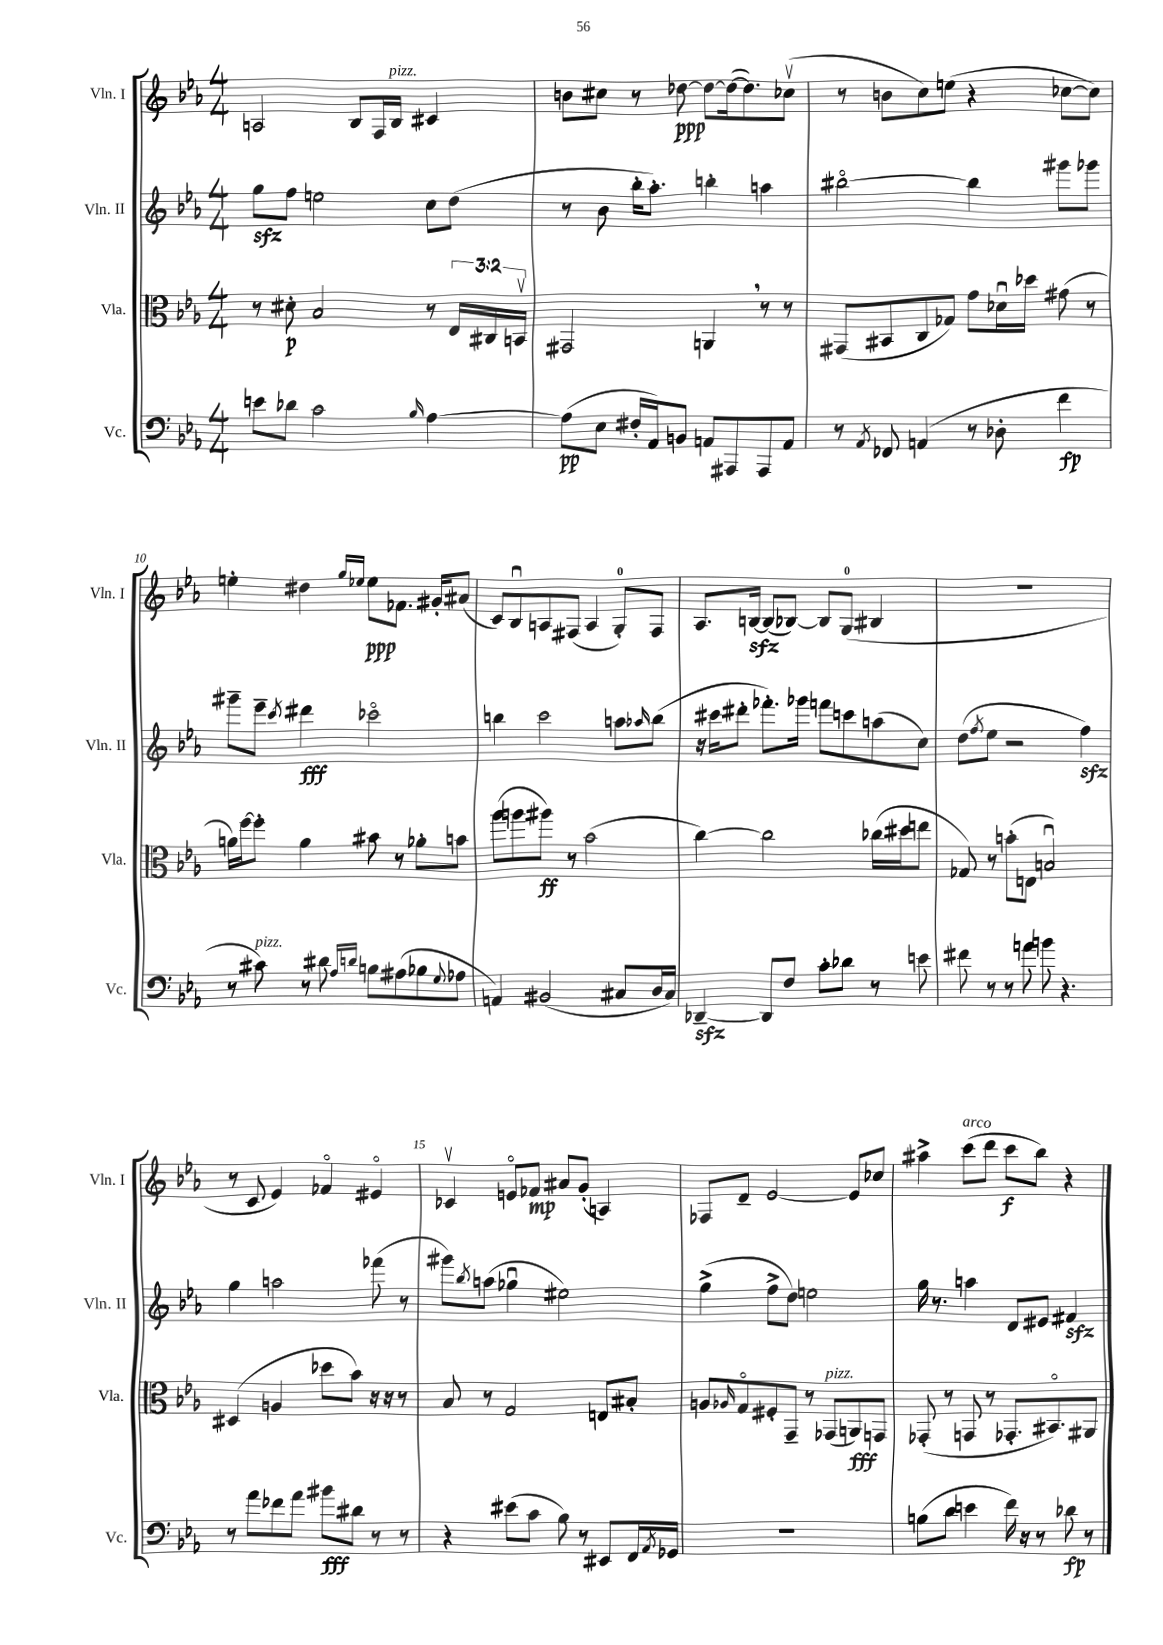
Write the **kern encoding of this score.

**kern	**dynam	**kern	**dynam	**kern	**dynam	**kern	**dynam
*part4	*part4	*part3	*part3	*part2	*part2	*part1	*part1
*staff4	*staff4	*staff3	*staff3	*staff2	*staff2	*staff1	*staff1
*I"Vc.	*	*I"Vla.	*	*I"Vln. II	*	*I"Vln. I	*
*I'Vc.	*	*I'Vla.	*	*I'Vln. II	*	*I'Vln. I	*
*clefF4	*	*clefC3	*	*clefG2	*	*clefG2	*
*k[b-e-a-]	*	*k[b-e-a-]	*	*k[b-e-a-]	*	*k[b-e-a-]	*
*M4/4	*	*M4/4	*	*M4/4	*	*M4/4	*
=7	=7	=7	=7	=7	=7	=7	=7
8en\L	.	8r	.	8ggzz\L	.	2An/	.
8d-X\J	.	8d#X'\	p	8ff\J	.	.	.
2c\	.	2B-/	.	2een\	.	.	.
.	.	.	.	.	.	8B-/L	.
.	.	.	.	.	.	16F/L	.
!	!	!	!	!	!	!LO:TX:a:i:t=pizz.	!
.	.	.	.	.	.	16B-/JJ	.
16qqB-/	.	.	.	.	.	.	.
[4A-\	.	8r	.	8cc\L	.	4c#X/	.
.	.	24E-/LL	.	(8dd\J	.	.	.
.	.	24C#X/	.	.	.	.	.
.	.	24BBnv/JJ	.	.	.	.	.
=8	=8	=8	=8	=8	=8	=8	=8
(8A-\L]	pp	2GG#X/	.	8r	.	8bn\L	.
8E-\J	.	.	.	8b-\	.	8cc#X\J	.
16F#X'/LL	.	.	.	16bb-'\KL	.	8r	.
16AA-/J)	.	.	.	8.aa-'\J)	.	.	.
8BBn/J	.	.	.	.	.	[8dd-X\	ppp
8AAn/L	.	4AAn,/	.	4bbn'\	.	8dd-\L_	.
8AAA#X/	.	.	.	.	.	(16dd-\k_	.
.	.	.	.	.	.	8.dd-\])	.
8AAA#/	.	8r	.	4aan\	.	.	.
8AA/J	.	8r	.	.	.	(8cc-Xv\J	.
=9	=9	=9	=9	=9	=9	=9	=9
8r	.	(8GG#X/L	.	[2bb#X\	.	8r	.
8qAA-/	.	.	.	.	.	.	.
8FF-X/	.	8BB#X/	.	.	.	8bn\L	.
(4AAn/	.	8C/	.	.	.	8cc\)	.
.	.	8G-X/J)	.	.	.	(8een\J	.
8r	.	8g\L	.	4bb#\]	.	4r	.
8D-X'\	.	16d-Xu\L	.	.	.	.	.
.	.	16dd-X\JJ	.	.	.	.	.
4f\	fp	(8g#X\	.	8ggg#X\L	.	[8cc-X\L	.
.	.	8r	.	8ggg-X\J	.	8cc-\J])	.
!!LO:LB:g=z
=10	=10	=10	=10	=10	=10	=10	=10
8r	.	16an\LL)	.	8ggg#X~\L	.	4een'\	.
.	.	[16ff\J	.	.	.	.	.
!LO:TX:a:i:t=pizz.	!	!	!	!	!	!	!
8c#X\)	.	8ff'\J]	.	8eee-~\J	.	.	.
.	.	.	.	8qccc/	.	.	.
8r	.	4a\	.	4ddd#X\	fff	4dd#X\	.
8d#X\	.	.	.	.	.	.	.
16qqA-/LL	.	.	.	.	.	16qqgg/LL	.
16qqdn/JJ	.	.	.	.	.	16qqee-X/JJ	.
8Bn\L	.	8b#X\	.	2ccc-X\	.	8ee-\L	ppp
(8A#X\	.	8r	.	.	.	8.f-X\J	.
8B-X\	.	8a-X'\L	.	.	.	.	.
.	.	.	.	.	.	16g#X'/KL	.
8qqG/	.	.	.	.	.	.	.
8A-X\J	.	8bn\J	.	.	.	(8a#X/J	.
=11	=11	=11	=11	=11	=11	=11	=11
4AAn/)	.	(8aa-\L	.	4bbn\	.	8c/L)	.
.	.	8aan\	.	.	.	8B-u/	.
(2BB#X/	.	8aa#X\J)	ff	2ccc\	.	8An/	.
.	.	8r	.	.	.	(8F#X/J	.
.	.	(2b-\	.	.	.	4A/	.
8C#X/L	.	.	.	8aan\L	.	8G'/L)	.
.	.	.	.	16qqaa-X/	.	.	.
16D/L	.	.	.	(8bb\J	.	8F#/J	.
16C#/JJ)	.	.	.	.	.	.	.
=12	=12	=12	=12	=12	=12	=12	=12
[4DD-Xzz~/	.	[4cc\)	.	16r	.	8.A-/L	.
.	.	.	.	16ccc#X\KL	.	.	.
.	.	.	.	8ddd#X'\J	.	.	.
.	.	.	.	.	.	[16Bnzz/Jk	.
8DD-/L]	.	2cc\]	.	8.fff-X'\L)	.	(8B/L]	.
8F/J	.	.	.	.	.	[8B-X/J)	.
.	.	.	.	16ggg-X\Jk	.	.	.
8c'\L	.	.	.	8fffn\L	.	8B-/L]	.
8d-X\J	.	.	.	8cccn\	.	(8G/J	.
8r	.	(16cc-X\LL	.	(8aan\	.	4B#X/	.
.	.	16dd#X\J	.	.	.	.	.
8en\	.	8een\J	.	8cc\J)	.	.	.
=13	=13	=13	=13	=13	=13	=13	=13
8f#X\	.	8G-X/)	.	(8dd\L	.	1r	.
.	.	.	.	8qff/	.	.	.
8r	.	8r	.	8ee-\J	.	.	.
8r	.	(8bn'\L	.	2r	.	.	.
8an\	.	8En\J	.	.	.	.	.
8bn\	.	2Bnu/)	.	.	.	.	.
4.r	.	.	.	.	.	.	.
.	.	.	.	4ffzz\)	.	.	.
!!LO:LB:g=z
=14	=14	=14	=14	=14	=14	=14	=14
8r	.	(4D#X/	.	4gg\	.	8r	.
8a-\L	.	.	.	.	.	8c/	.
8f-X\	.	4An/	.	2aan\	.	4e-/)	.
8a-\J	.	.	.	.	.	.	.
8b#X\L	fff	8dd-X\L	.	.	.	4f-X/	.
8d#X\J	.	8b-\J)	.	.	.	.	.
8r	.	16r	.	(8fff-X\	.	4e#X/	.
.	.	16r	.	.	.	.	.
8r	.	8r	.	8r	.	.	.
=15	=15	=15	=15	=15	=15	=15	=15
4r	.	8B-/	.	8ggg#X\L)	.	4c-Xv/	.
.	.	.	.	8qbb-/	.	.	.
.	.	8r	.	(8aan\J	.	.	.
(8e#X\L	.	2G/	.	4gg-Xu\	.	8en/L	.
8c\J	.	.	.	.	.	8f-X/J	mp
8B-\)	.	.	.	2ee#X\)	.	8a#X/L	.
8r	.	.	.	.	.	(8g'/J	.
8EE#X/L	.	8En/L	.	.	.	4An/)	.
16FF/L	.	8B#X'/J	.	.	.	.	.
8qAA-/	.	.	.	.	.	.	.
16GG-X/JJ	.	.	.	.	.	.	.
=16	=16	=16	=16	=16	=16	=16	=16
1r	.	8An/L	.	(4gg^\	.	8F-X/L	.
.	.	16qqA-X/	.	.	.	.	.
.	.	8G/	.	.	.	8d~/J	.
.	.	8F#X'/	.	8ff^\L	.	[2e-/	.
.	.	8GG~/J	.	8dd\J)	.	.	.
.	.	8r	.	2een\	.	.	.
!	!	!LO:TX:a:i:t=pizz.	!	!	!	!	!
.	.	(8GG-X/L	.	.	.	.	.
.	.	8AAn/)	fff	.	.	8e-/L]	.
.	.	8GGn/J	.	.	.	8cc-X/J	.
=17	=17	=17	=17	=17	=17	=17	=17
(8Bn\L	.	(8GG-X'/	.	16gg\	.	4aa#X^\	.
.	.	.	.	8.r	.	.	.
8d\J	.	8r	.	.	.	.	.
!	!	!	!	!	!	!LO:TX:a:i:t=arco	!
4en\	.	8GGn/	.	4aan\	.	(8ccc\L	.
.	.	8r	.	.	.	8ddd\J	.
16f\)	.	8.GG-X'/L	.	8d/L	.	8ccc\L	f
16r	.	.	.	.	.	.	.
8r	.	.	.	8e#X/J	.	8bb-\J)	.
.	.	8.BB#X/)	.	.	.	.	.
8d-X\	fp	.	.	4f#Xzz/	.	4r	.
8r	.	8AA#X/J	.	.	.	.	.
==	==	==	==	==	==	==	==
*-	*-	*-	*-	*-	*-	*-	*-
